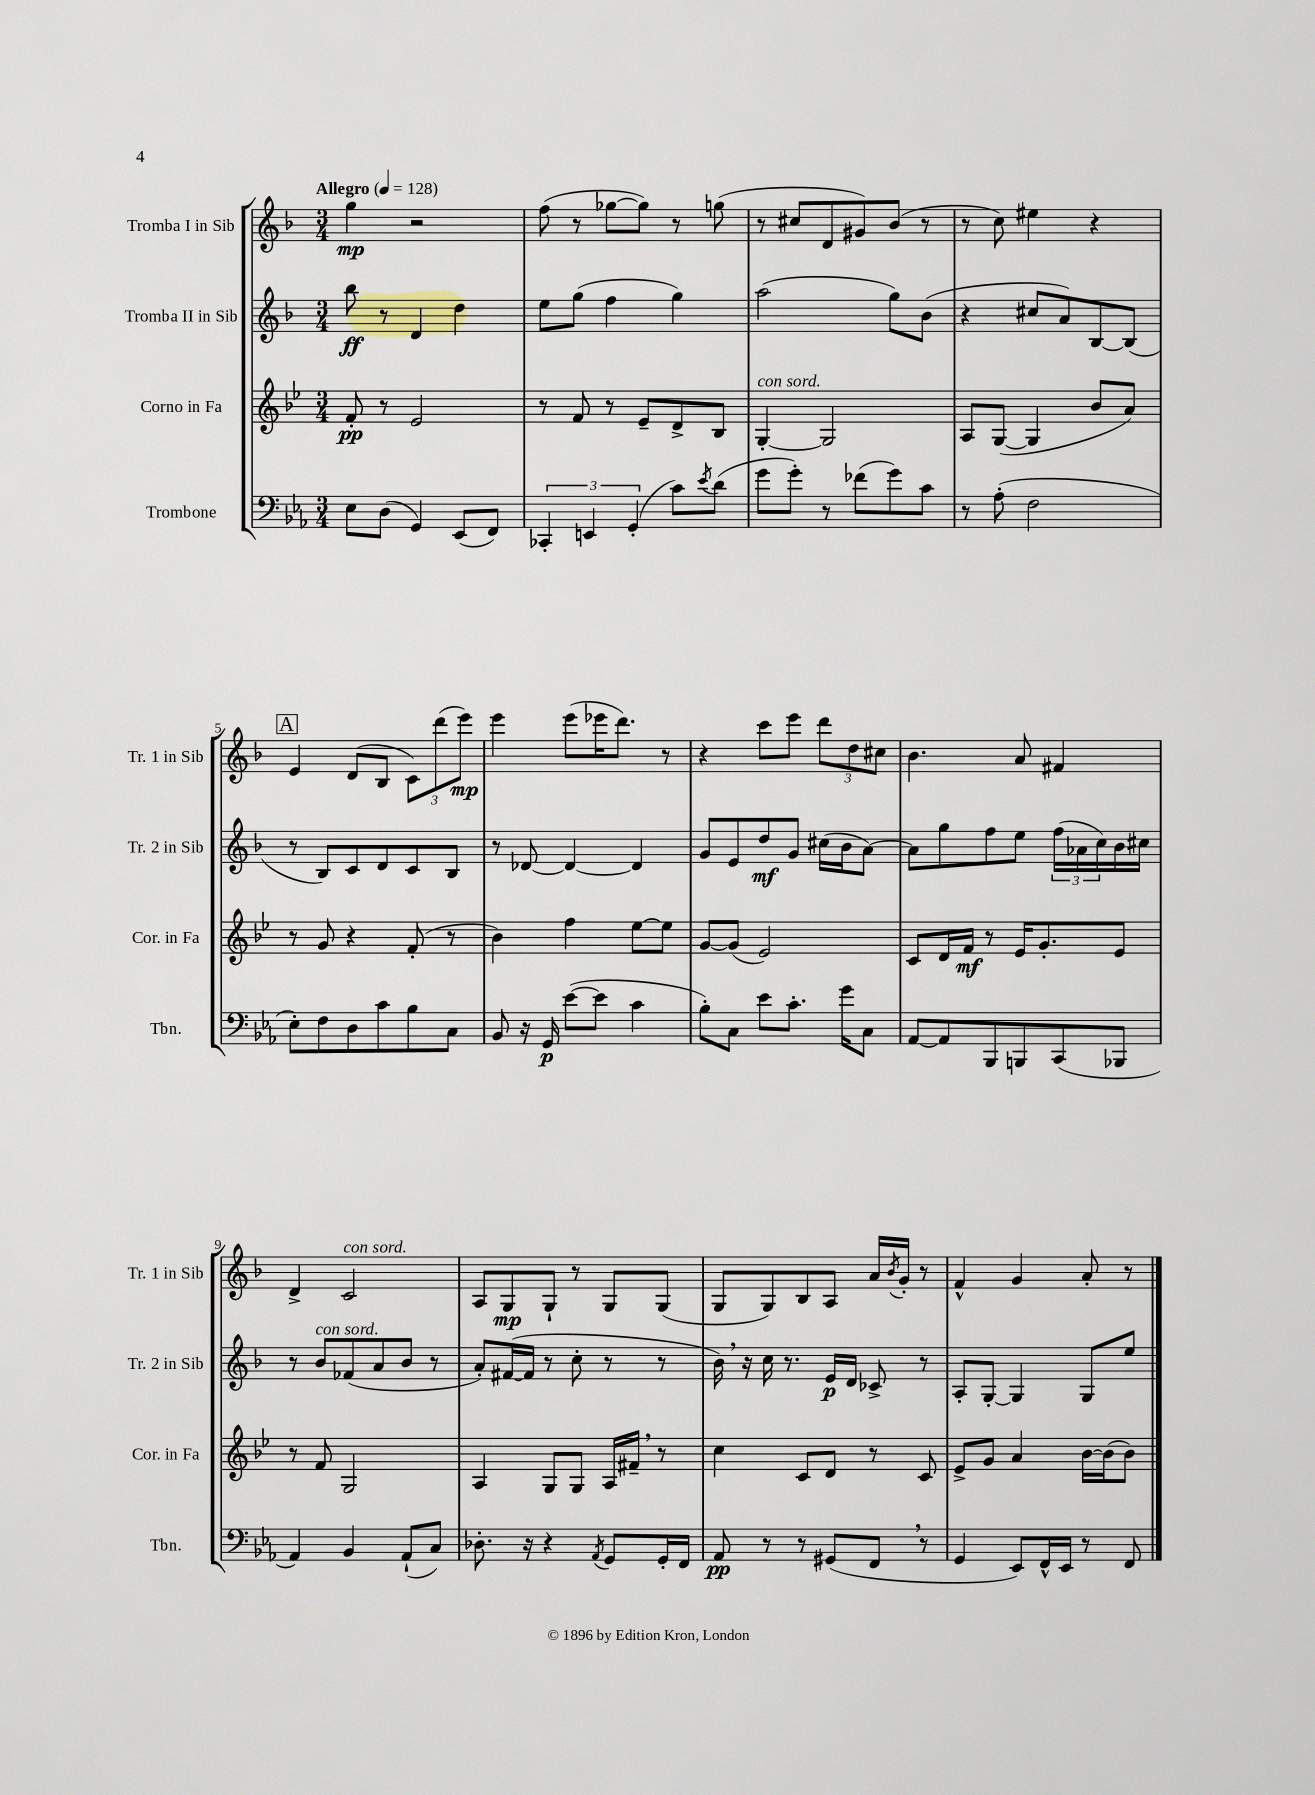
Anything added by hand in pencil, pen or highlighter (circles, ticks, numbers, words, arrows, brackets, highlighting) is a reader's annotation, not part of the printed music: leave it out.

**kern	**kern	**kern	**kern
*staff4	*staff3	*staff2	*staff1
*clefF4	*clefG2	*clefG2	*clefG2
*k[b-e-a-]	*k[b-e-]	*k[b-]	*k[b-]
*M3/4	*M3/4	*M3/4	*M3/4
*MM128	*MM128	*MM128	*MM128
8E-	8f'	8bb-	4gg
(8D	8r	8r	.
4GG)	2e-	4d	2r
(8EE-	.	4dd	.
8FF)	.	.	.
=	=	=	=
6CC-'	8r	8ee	(8ff
.	8f	(8gg	8r
6EE	.	.	.
.	8r	4ff	[8gg-
(6GG'	.	.	.
.	8e-~	.	8gg-])
8c)	8d^	4gg)	8r
8qe-	.	.	.
(8d	8B-	.	(8gg
=	=	=	=
8g	[4G'	(2aa	8r
8g')	.	.	8cc#
8r	2G]	.	8d
(8f-	.	.	8g#)
8g)	.	8gg)	(8b-
8c	.	(8b-	8r
=	=	=	=
8r	8A	4r	8r
(8A-'	([8G	.	8cc)
2F	4G]	8cc#	4ee#
.	.	8a)	.
.	8b-	[8B-	4r
.	8a)	(8B-]	.
=	=	=	=
8E-')	8r	8r	4e
8F	8g	8B-)	.
8D	4r	8c	(8d
8c	.	8d	8B-
8B-	(8f'	8c	12c)
.	.	.	(12ddd
8C	8r	8B-	.
.	.	.	12eee)
=	=	=	=
8BB-	4b-)	8r	4eee
16r	.	[8d-	.
16GG	.	.	.
([8e-	4ff	4d-_	(8eee
8e-]	.	.	16eee-
.	.	.	8.ddd)
4c	[8ee-	4d-]	.
.	8ee-]	.	8r
=	=	=	=
8B-')	[8g	8g	4r
8C	(8g]	8e	.
8e-	2e-)	8dd	8ccc
8.c'	.	8g	8eee
.	.	(16cc#	12ddd
16g	.	16b-	.
.	.	.	12dd
8C	.	[8a)	.
.	.	.	12cc#
=	=	=	=
[8AA-	8c	8a]	4.b-
8AA-]	16d	8gg	.
.	16f	.	.
8BBB-	8r	8ff	.
8BBB	16e-	8ee	8a
.	8.g'	.	.
(8CC	.	(24ff	4f#
.	.	24a-	.
.	.	24cc)	.
8BBB-	8e-	16b-	.
.	.	16cc#	.
=	=	=	=
4AA-)	8r	8r	4d^
.	8f	8b-	.
4BB-	2G	(8f-	2c
.	.	8a	.
(8AA-`	.	8b-	.
8C)	.	8r	.
=	=	=	=
8.D-'	4A	8a')	8A
.	.	([16f#	8G
16r	.	16f#]	.
4r	8G	8r	8G`
.	8G	8cc'	8r
8qAA-	.	.	.
8GG	16A	8r	8G
.	16f#~	.	.
16GG'	8r	8r	(8G
16FF	.	.	.
=	=	=	=
8AA-	4cc	16b-)	8G
.	.	16r	.
8r	.	16cc	8G)
.	.	8.r	.
8r	8c	.	8B-
(8GG#	8d	16e	8A
.	.	16d	.
8FF	8r	8c-^	16a
.	.	.	8qb-
.	.	.	16g'
8r	8c	8r	8r
=	=	=	=
4GG	8e-^	8A'	4f^^
.	8g	[8G'	.
8EE-)	4a	4G]	4g
16FF^^	.	.	.
16EE-	.	.	.
8r	[16b-	8G	8a'
.	(16b-]	.	.
8FF	8b-)	8ee	8r
==	==	==	==
*-	*-	*-	*-
